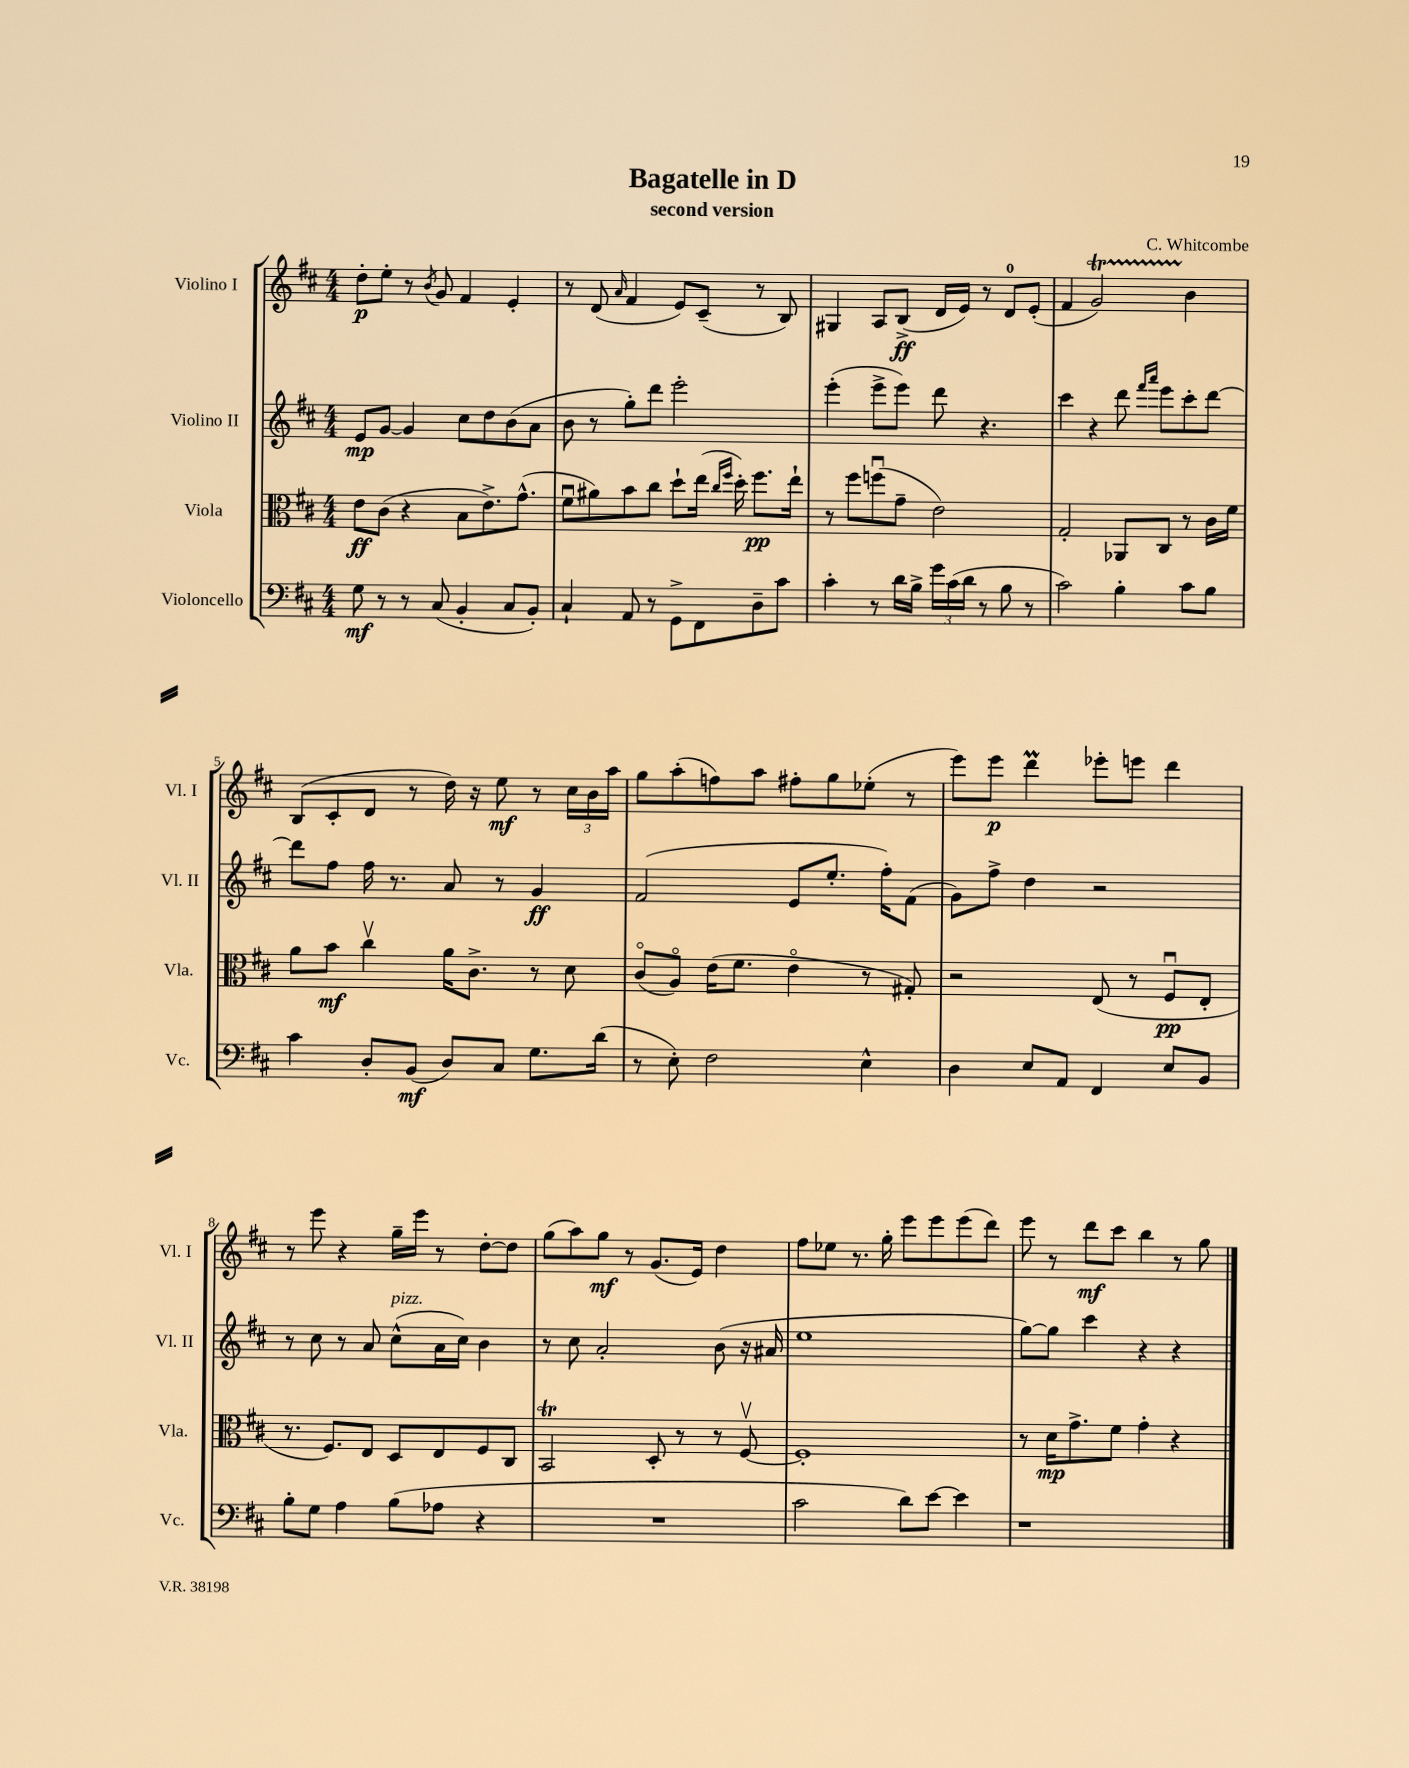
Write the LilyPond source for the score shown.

\header { title = "Bagatelle in D" composer = "C. Whitcombe" subtitle = "second version" }
<<
\new StaffGroup <<
\new Staff = "s0" \with { instrumentName = "Violino I" shortInstrumentName = "Vl. I" } {
    \clef treble \key d \major \numericTimeSignature \time 4/4
    d''8-.\p e''8-. r8 \acciaccatura { b'8 } g'8 fis'4 e'4-. |
    r8 d'8( \grace { a'16 } fis'4 e'8) cis'8--( r8 b8) |
    gis4 a8 b8->\ff( d'16 e'16) r8 d'8-0 e'8-.( |
    fis'4 g'2\startTrillSpan) b'4\stopTrillSpan |
    b8( cis'8-. d'8 r8 d''16) r16 e''8\mf r8 \tuplet 3/2 { cis''16 b'16 a''16 } |
    g''8 a''8-.( f''8) a''8 fis''8-. g''8 ees''8-.( r8 |
    e'''8) e'''8\p d'''4\prall ees'''8-. e'''8 d'''4 |
    r8 e'''8 r4 g''16-- e'''16 r8 d''8~-. d''8 |
    g''8( a''8) g''8\mf r8 g'8.( e'16) d''4 |
    fis''8 ees''8 r8. g''16-. e'''8 e'''8 e'''8( d'''8) |
    e'''8 r8 d'''8\mf cis'''8 b''4 r8 g''8 \bar "|." |
}
\new Staff = "s1" \with { instrumentName = "Violino II" shortInstrumentName = "Vl. II" } {
    \clef treble \key d \major \numericTimeSignature \time 4/4
    e'8\mp g'8~ g'4 cis''8 d''8 b'8( a'8 |
    b'8 r8 g''8-.) d'''8 e'''2-. |
    e'''4-.( e'''8-> e'''8) d'''8 r4. |
    cis'''4 r4 d'''8 \grace { fis'''16 a'''16 } e'''8 cis'''8-. d'''8~ |
    d'''8 fis''8 fis''16 r8. a'8 r8 g'4\ff |
    fis'2( e'8 e''8.-. fis''16-.) fis'8( |
    g'8) fis''8-> d''4 r2 |
    r8 cis''8 r8 a'8 cis''8-^^\markup { \italic "pizz." }( a'16 cis''16) b'4 |
    r8 cis''8 a'2-. b'8( r16 ais'16 |
    e''1 |
    g''8~) g''8 cis'''4 r4 r4 \bar "|." |
}
\new Staff = "s2" \with { instrumentName = "Viola" shortInstrumentName = "Vla." } {
    \clef alto \key d \major \numericTimeSignature \time 4/4
    e'8\ff cis'8( r4 b8 e'8.->) g'8.-^( |
    fis'8\downbow ais'8) b'8 cis''8 d''8-! e''16( \grace { cis''16 fis''16 } d''16-.) fis''8.\pp e''16-! |
    r8 fis''8 f''8\downbow( g'8-- e'2) |
    g2-. aes,8 cis8 r8 cis'16 fis'16 |
    a'8 b'8\mf cis''4\upbow a'16 cis'8.-> r8 d'8 |
    cis'8\flageolet( a8\flageolet) e'16( fis'8. e'4\flageolet r8 gis8-.) |
    r2 e8( r8 fis8\downbow\pp e8-. |
    r8. fis8.) e8 d8 e8 fis8 cis8 |
    b,2\trill d8-. r8 r8 fis8~\upbow |
    fis1-. |
    r8 d'16\mp g'8.-> fis'8 g'4-. r4 \bar "|." |
}
\new Staff = "s3" \with { instrumentName = "Violoncello" shortInstrumentName = "Vc." } {
    \clef bass \key d \major \numericTimeSignature \time 4/4
    g8\mf r8 r8 cis8( b,4-. cis8 b,8-.) |
    cis4-! a,8 r8 g,8-> fis,8 d8-- cis'8 |
    cis'4-. r8 d'16 b16-> \tuplet 3/2 { g'16 cis'16( d'16 } r8 b8 r8 |
    cis'2) b4-. cis'8 b8 |
    cis'4 d8-. b,8\mf( d8) cis8 g8. d'16( |
    r8 e8-.) fis2 e4-^ |
    d4 e8 a,8 fis,4 e8 b,8 |
    b8-. g8 a4 b8( aes8 r4 |
    R1 |
    cis'2 d'8) e'8~ e'4 |
    r1 \bar "|." |
}
>>
>>
